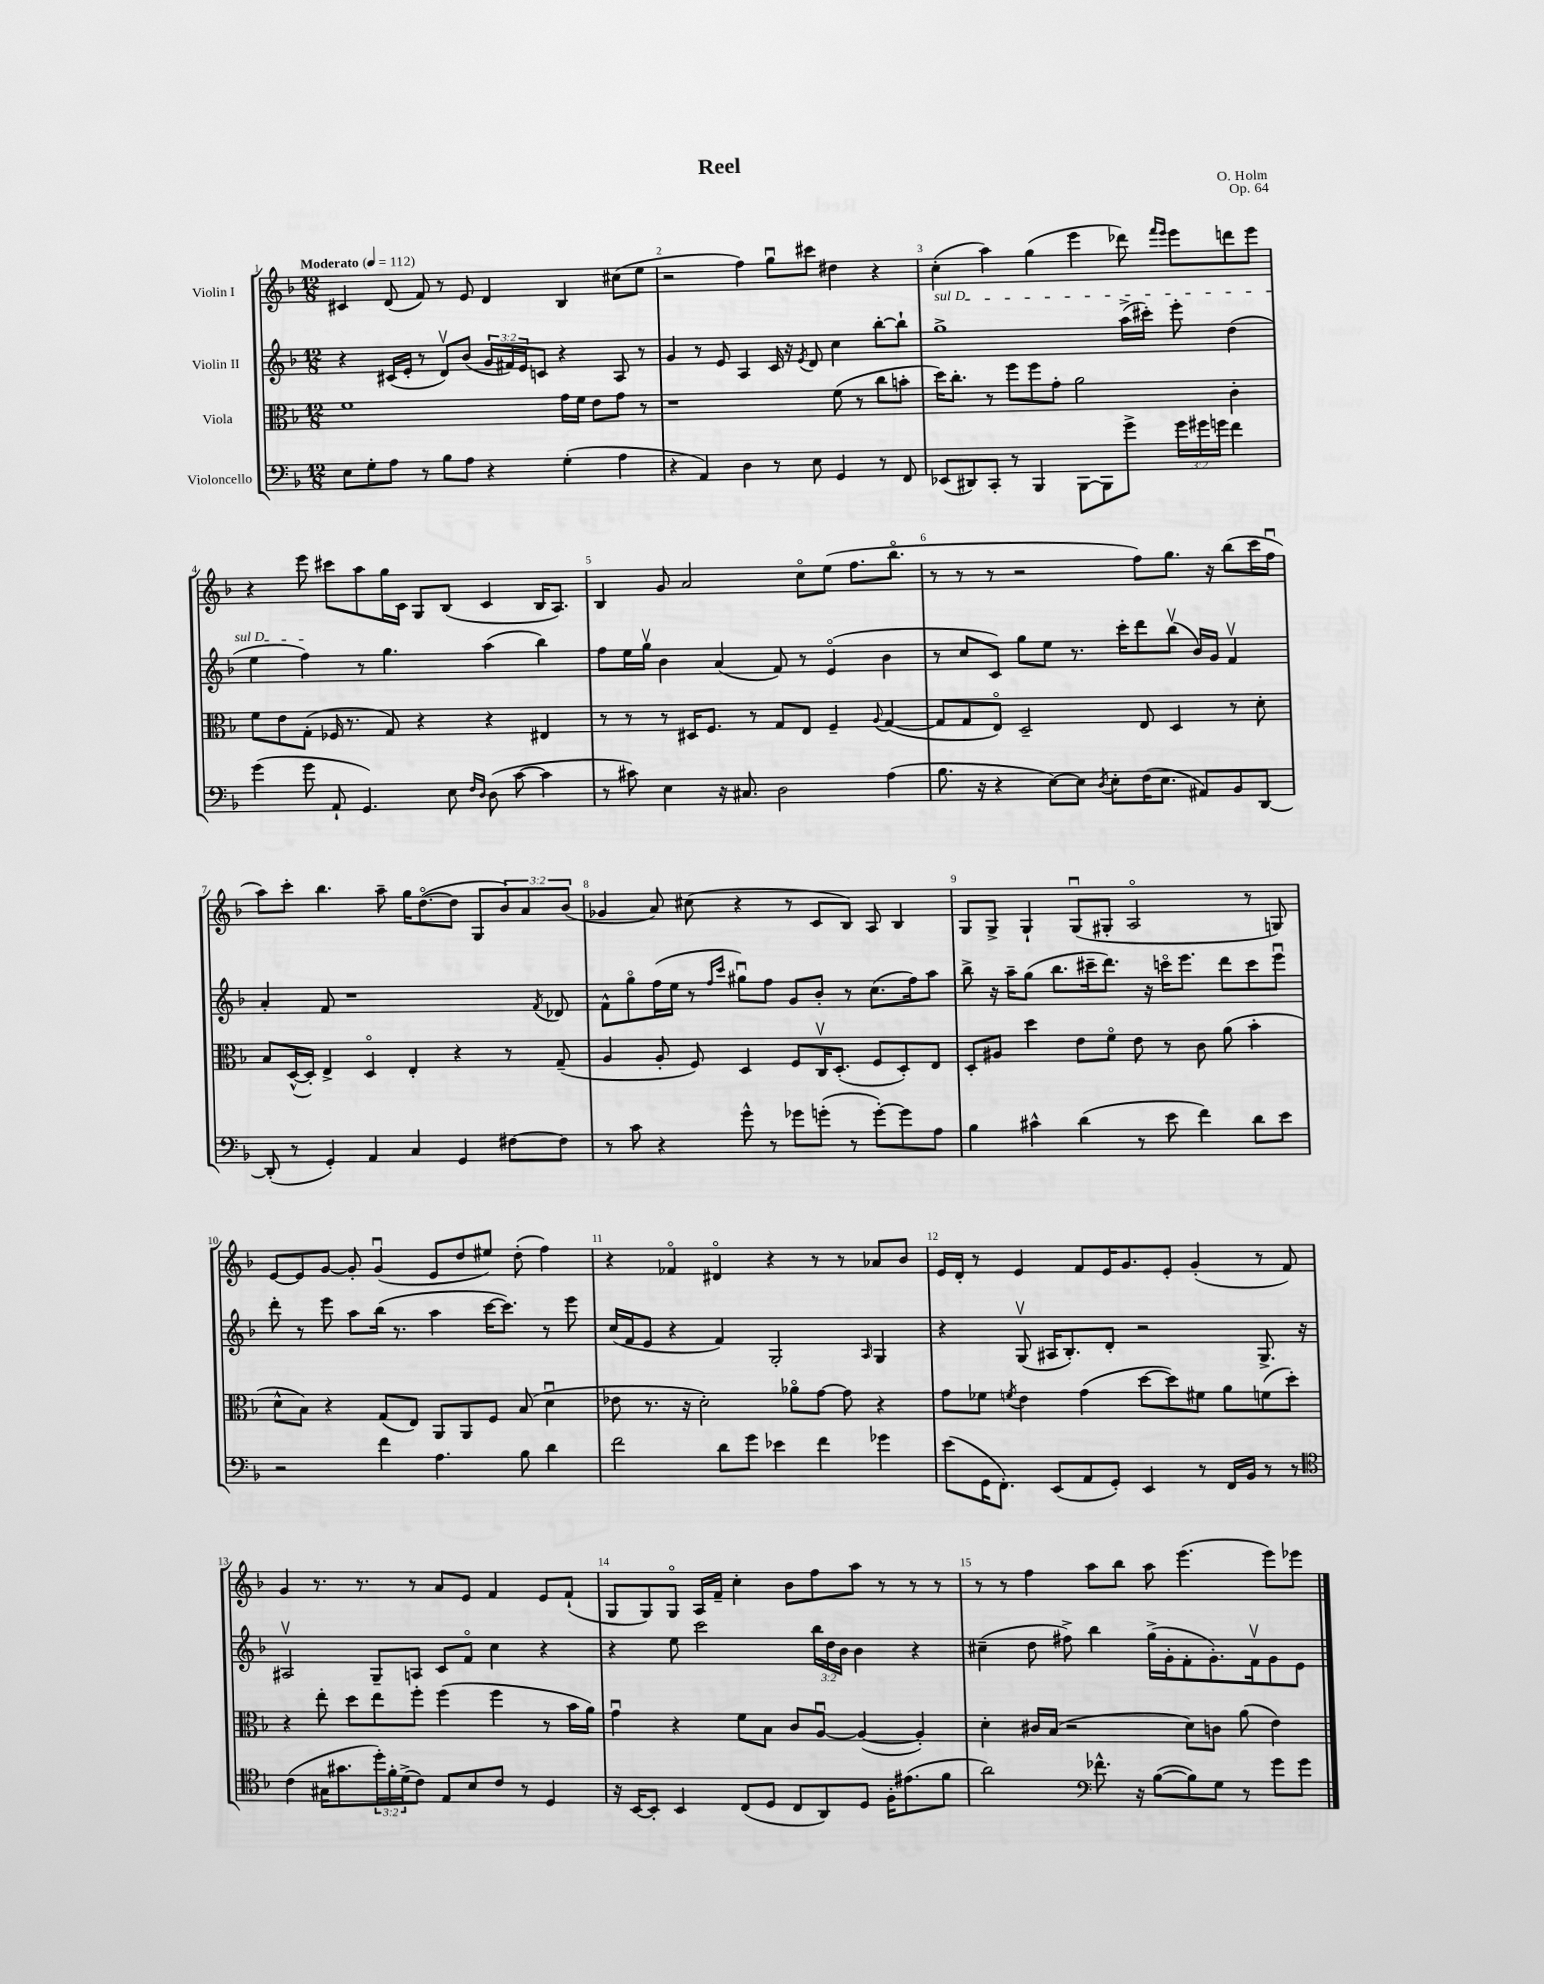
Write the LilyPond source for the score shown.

\header { title = "Reel" composer = "O. Holm" opus = "Op. 64" }
<<
\new StaffGroup <<
\new Staff = "s0" \with { instrumentName = "Violin I" } {
    \clef treble \key f \major \numericTimeSignature \time 12/8 \override Staff.TupletNumber.text = #tuplet-number::calc-fraction-text \tempo "Moderato" 4 = 112
    cis'4 d'8( f'8) r8 e'8 d'4 bes4 cis''8( e''8 |
    r2 f''4) g''8\downbow cis'''8 dis''4 r4 |
    c''4-.( a''4) g''4( e'''4 des'''8) \grace { f'''16 e'''16 } e'''8 d'''8 e'''8 |
    r4 e'''8 cis'''8 a''8 g''16 c'16 g8 bes8( c'4 bes16 a8.) |
    bes4 g'8 a'2 c''8\flageolet e''8( f''8. bes''8.\flageolet |
    r8 r8 r8 r2 f''8) g''8. r16 bes''8( c'''16 f''16\downbow |
    a''8) c'''8-. bes''4. a''8-- g''16 d''8.~\flageolet( d''8 g8 \tuplet 3/2 { bes'8) a'8 bes'8( } |
    ges'4 a'8) cis''8( r4 r8 c'8 bes8) a8 bes4 |
    g8 g8-> g4-! g8\downbow( gis8-. a2\flageolet r8 g8) |
    e'8~ e'8 g'8~ g'8-. g'4\downbow( e'8 d''8 eis''8) d''8-.( f''4) |
    r4 fes'4\flageolet dis'4\flageolet r4 r8 r8 aes'8 bes'8 |
    e'16 d'16-. r8 e'4 f'8 e'16 g'8. e'8-. g'4-.( r8 f'8) |
    g'4 r8. r8. r8 a'8 e'8 f'4 e'8 f'8-!( |
    g8 g8) g8\flageolet a16 f'16-- c''4-. bes'8 f''8 a''8 r8 r8 r8 |
    r8 r8 f''4 a''8 bes''8 a''8 e'''4.( e'''8) ees'''8 \bar "|." |
}
\new Staff = "s1" \with { instrumentName = "Violin II" } {
    \clef treble \key f \major \numericTimeSignature \time 12/8 \override Staff.TupletNumber.text = #tuplet-number::calc-fraction-text
    r4 cis'16( e'16-. r8 d'8\upbow) bes'8( \tuplet 3/2 { g'16 fis'16) e'16 } c'8 r4 a8 r8 |
    g'4 r8 e'8 a4 c'16 r16 \acciaccatura { e'8 } d'8 c''4 bes''8~-. bes''8-! |
    \once \override TextSpanner.bound-details.left.text = \markup { \italic "sul D" } g''1->\startTextSpan a''16->( cis'''16-.) e'''8-. d''4( |
    e''4 f''4\stopTextSpan) r8 g''4. a''4( bes''4) |
    f''8 e''16 g''16\upbow bes'4 a'4( f'8) r8 e'4\flageolet( bes'4 |
    r8 c''8 c'8) g''8 e''8 r8. c'''16-. d'''8 bes''8\upbow( bes'16) g'16 f'4\upbow |
    a'4-. f'8 r1 \acciaccatura { f'8 } des'8 |
    f'8-^ g''8\flageolet f''16( e''16 r8 \grace { f''16 c'''16 } gis''8\downbow) f''8 g'8 bes'8-. r8 c''8.( f''16) a''8 |
    bes''8-> r16 a''16-- g''8( bes''8. cis'''16-- d'''8.) r16 c'''16\flageolet e'''8. d'''8 c'''8 e'''8\downbow |
    d'''8-. r8 e'''8 a''8 bes''16( r8. a''4 c'''16~ c'''8.) r8 e'''8 |
    c''16( f'16 e'8 r4 f'4) g2-. \grace { a16 } g4 |
    r4 g8\upbow( ais16 bes8.-.) d'8-. r2 g8.-> r16 |
    ais2\upbow g8-- a8 c'8 f'8\flageolet c''4 r4 |
    r4 e''8 c'''2 \tuplet 3/2 { bes''16 d''16 bes'16 } bes'4 r4 |
    cis''4--( d''8 fis''8->) bes''4 g''16->( g'16-. f'8-. g'8.-.) f'16\upbow g'8 e'8 \bar "|." |
}
\new Staff = "s2" \with { instrumentName = "Viola" } {
    \clef alto \key f \major \numericTimeSignature \time 12/8
    f'1 g'16 f'16 e'8 g'8 r8 |
    r1 f'8( r8 c''8 b'8-. |
    d''16) c''8.-. r8 f''8 f''8 g'8-. a'2 c'4-. |
    f'8 e'8 g8-.( fes16 r8. g8) r4 r4 eis4 |
    r8 r8 r8 dis16 f8. r8 g8 e8 f4-- \appoggiatura { a8 } g4~( |
    g8 g8 e8\flageolet) d2-- e8 d4 r8 d'8-. |
    bes8 d16~-^( d16-.) e4-> d4\flageolet e4-. r4 r8 g8--( |
    a4 a8-. f8) d4 f8 c16\upbow d8.-.( f8 d8-.) e8 |
    d8-. ais8 d''4 e'8 f'8\flageolet e'8 r8 c'8 a'8( bes'4-. |
    d'8-^ bes8) r4 g8( e8) a,8 a,8 f8 bes8( d'4\downbow |
    ees'8 r8. r16 d'2-.) aes'8\flageolet g'8~ g'8 r4 |
    g'8 fes'8 \acciaccatura { f'8 } e'4 g'4( d''8~ d''8) fis'8 a'8 f'8( d''8-.) |
    r4 e''8-. d''8 e''8 f''8-. f''4( f''4 r8 bes'16 a'16) |
    g'4\downbow r4 f'8 bes8 c'8 a8~\downbow a4~( a4-.) |
    d'4-. cis'16 bes16( r2 d'8) c'8 a'8( e'4) \bar "|." |
}
\new Staff = "s3" \with { instrumentName = "Violoncello" } {
    \clef bass \key f \major \numericTimeSignature \time 12/8 \override Staff.TupletNumber.text = #tuplet-number::calc-fraction-text
    e8 g8-. a8 r8 bes8 a8 r4 g4-.( a4 |
    r4 a,4) d4 r8 e8 g,4 r8 f,8 |
    ees,8( dis,8) c,8-. r8 bes,,4 bes,,8~ bes,,8 g'8-> \tuplet 3/2 { g'16 gis'16 g'16 } f'4 |
    g'4( g'8 a,8-! g,4.) e8 \grace { f16 d16 } d8( c'8~ c'4 |
    r8 cis'8) e4 r16 cis8. d2 a4( |
    bes8. r16 r4 e8~) e8 \acciaccatura { d8 } e8-. f16( e8. ais,8) bes,8 d,8~ |
    d,8-.( r8 g,4-.) a,4 c4 g,4 fis8~ fis8 |
    r8 c'8 r4 g'8-^ r8 ges'8 g'8-.( r8 g'8~-.) g'8 a8 |
    bes4 cis'4-^ d'4( r8 e'8 f'4) d'8 e'8 |
    r2 f'4 a4. bes8 d'4 |
    f'2 d'8 g'8 ees'4 f'4 ges'4 |
    e'8( g,16 f,8.-.) e,8( a,8 g,8-.) e,4 r8 f,16 bes,16 r8 r8 |
    \clef tenor c'4( gis16 gis'8. \tuplet 3/2 { d''16-.) f'16-. d'16->( } c'8) e8 bes8 c'8 r8 d4 |
    r16 bes,16~ bes,8-. bes,4 c8( d8 c8 a,8) d8 f16-. eis'8.( f'8 |
    a'2) \clef bass fes'8.-^ r16 bes8~( bes8) g8 r8 g'8 g'8 \bar "|." |
}
>>
>>
\layout { \context { \Score \override BarNumber.break-visibility = ##(#f #t #t) barNumberVisibility = #all-bar-numbers-visible } }
